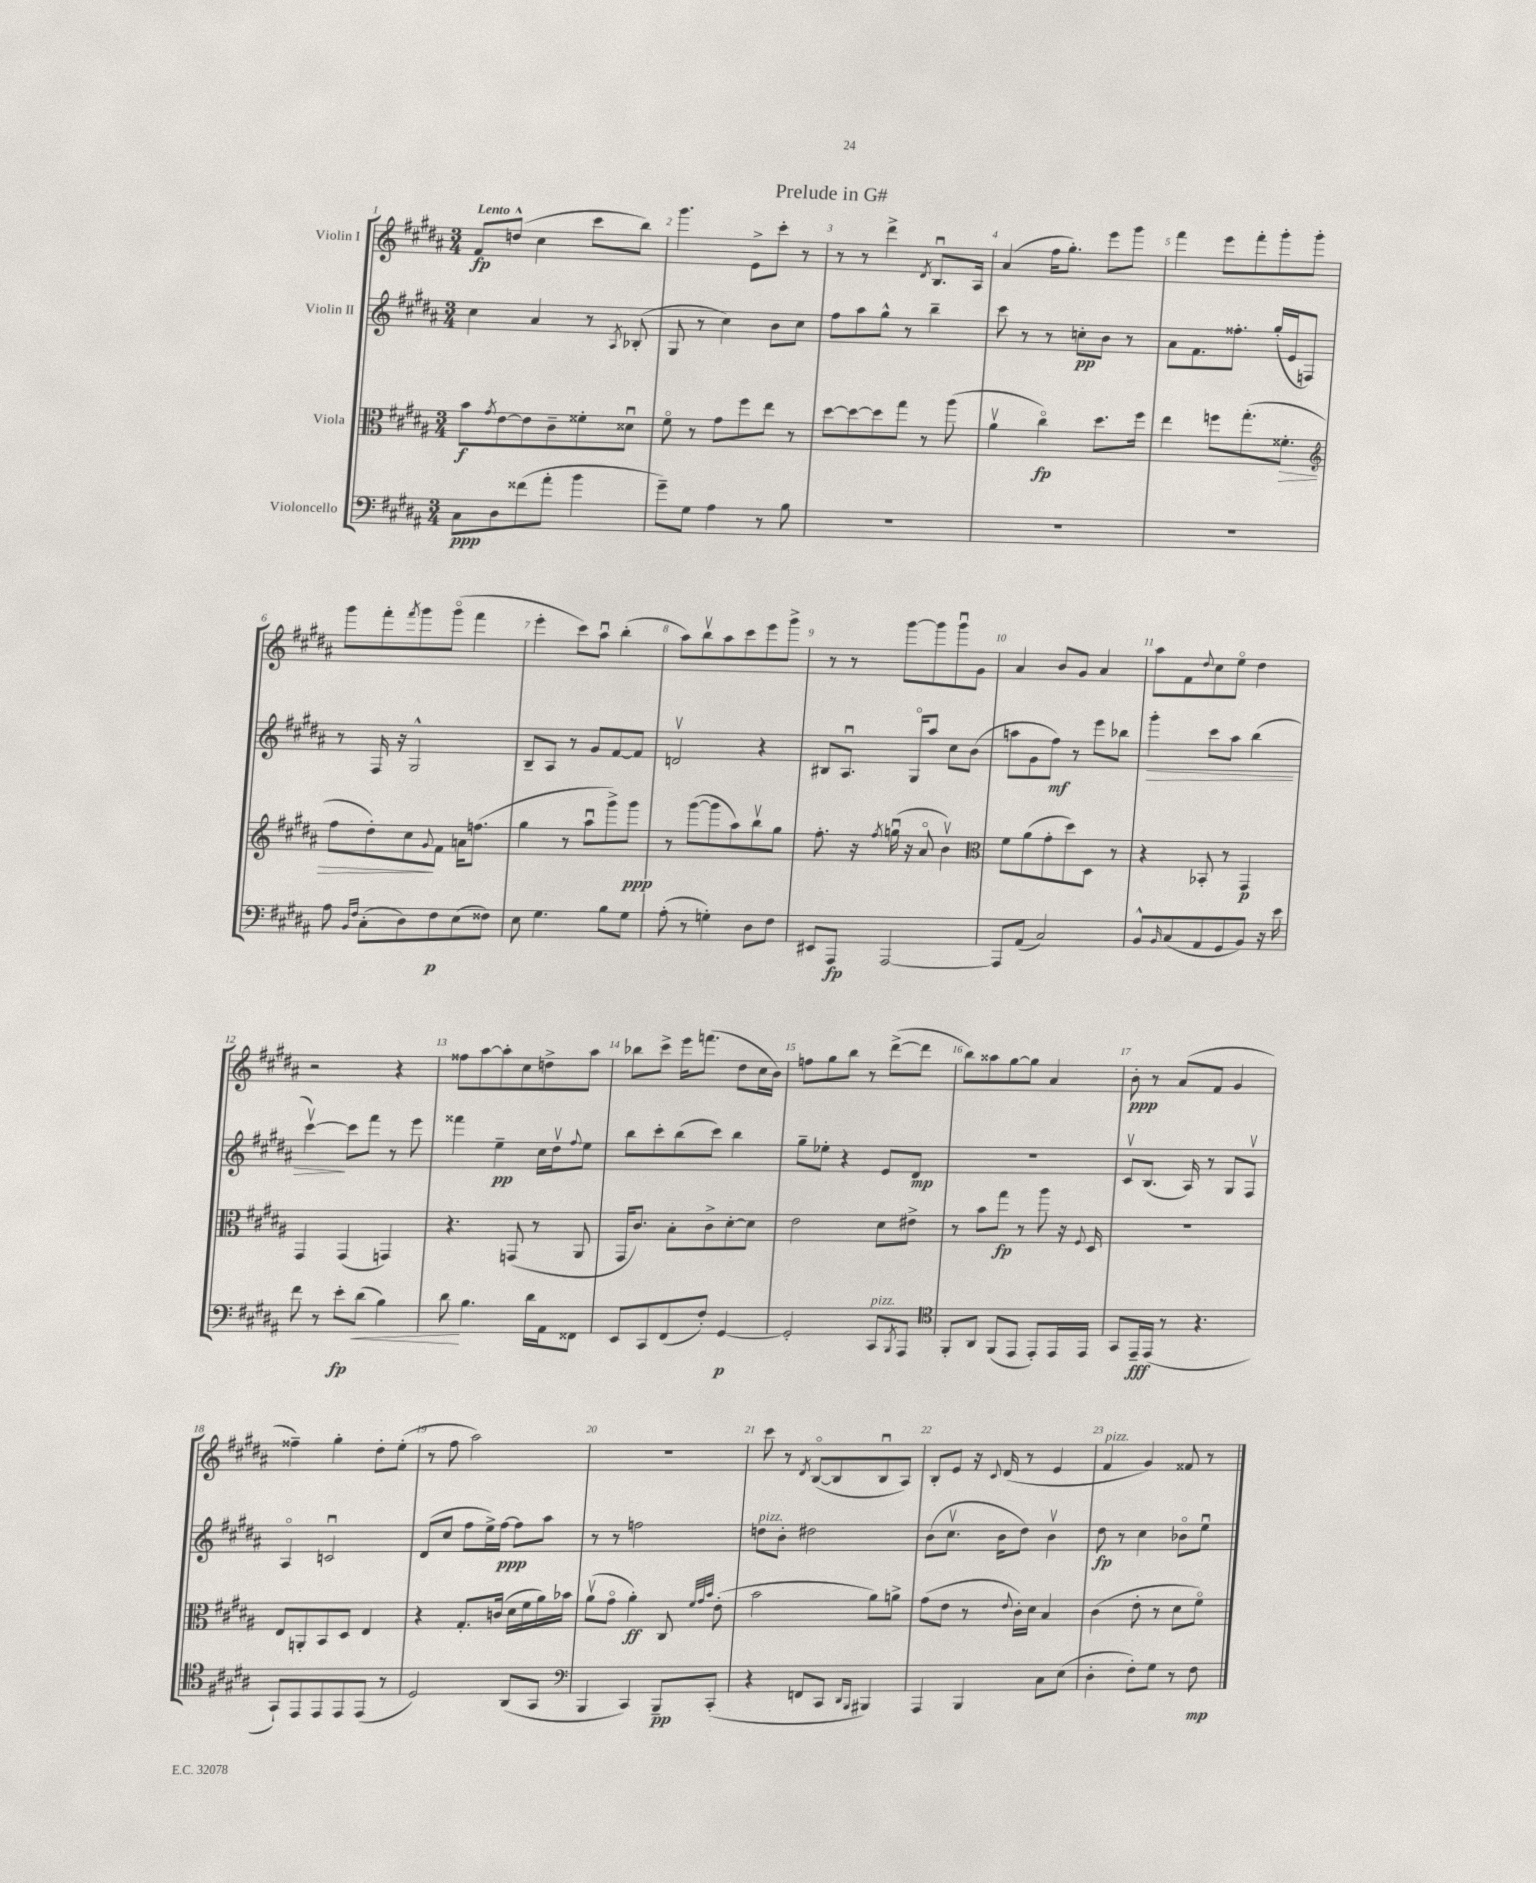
\header { title = "Prelude in G#" }
<<
\new StaffGroup <<
\new Staff = "s0" \with { instrumentName = "Violin I" } {
    \clef treble \key b \major \numericTimeSignature \time 3/4 \tempo "Lento"
    fis'8\fp d''8-^( cis''4 cis'''8 b''8) |
    gis'''4. e'8-> cis'''8-. r8 |
    r8 r8 dis'''4-> \acciaccatura { dis'8 } b8.\downbow ais16 |
    ais'4( fis''16 gis''8.-.) e'''8 gis'''8 |
    fis'''4 e'''8 fis'''8-. gis'''8-. gis'''8-. |
    gis'''8 fis'''8-. \acciaccatura { fis'''8 } gis'''8 gis'''8\flageolet( fis'''4 |
    e'''4-. cis'''8) ais''8\downbow b''4-.( |
    ais''8) b''8\upbow ais''8 cis'''8 e'''8 gis'''8-> |
    r8 r8 gis'''8~ gis'''8 gis'''8\downbow gis'8 |
    ais'4 b'8 gis'8 ais'4 |
    ais''8 fis'8 \appoggiatura { dis''8 } cis''8 e''8\flageolet dis''4 |
    r2 r4 |
    fisis''8 ais''8~ ais''8-. cis''8 d''8-> ais''8 |
    bes''8 cis'''8-> e'''16 f'''8.( dis''8 cis''16 b'16) |
    f''8 gis''8 b''8 r8 dis'''8~->( dis'''8 |
    b''8) aisis''8 gis''8~ gis''8 ais'4 |
    b'8-.\ppp r8 ais'8( fis'8 gis'4 |
    fisis''4--) gis''4-. dis''8-. e''8-.( |
    r8 fis''8 ais''2) |
    R2. |
    cis'''8 r8 \acciaccatura { dis'8 } b8~\flageolet( b8 b8\downbow ais8) |
    b8-. e'8 r16 \appoggiatura { cis'8 } dis'16( r8 e'4 |
    fis'4^\markup { \italic "pizz." } gis'4) fisis'8 r8 \bar "|." |
}
\new Staff = "s1" \with { instrumentName = "Violin II" } {
    \clef treble \key b \major \numericTimeSignature \time 3/4
    cis''4 ais'4 r8 \acciaccatura { ais8 } bes8-.( |
    gis8 r8 cis''4) b'8 cis''8 |
    fis''8 ais''8 gis''8-^ r8 b''4-- |
    cis'''8 r8 r8 c''8-.\pp b'8 r8 |
    ais'8 fis'8. fisis''8.-. gis''16-.( e'16 f8) |
    r8 fis16 r16 gis2-^ |
    b8-- ais8 r8 gis'8 fis'8~ fis'8 |
    d'2\upbow r4 |
    bis8 ais8.\downbow gis16\flageolet ais''8 cis''8 b'8( |
    a''8 gis'8 fis''8\mf) r8 e'''8 bes''8 |
    gis'''4-.\> cis'''8 ais''8 b''4( |
    cis'''4~\upbow\!) cis'''8 fis'''8 r8 e'''8 |
    fisis'''4 e''4--\pp cis''16 dis''16\upbow \appoggiatura { fis''8 } e''8 |
    b''8 cis'''8-. b''8( cis'''8) b''4 |
    gis''8-- ees''8-. r4 e'8 dis'8\mp |
    R2. |
    cis'8\upbow b8.( ais16) r8 gis8 fis8\upbow |
    ais4\flageolet c'2\downbow |
    dis'8( cis''8 fis''8 e''16->) fis''16~\ppp fis''8 ais''8 |
    r8 r8 f''2 |
    d''8^\markup { \italic "pizz." } b'8-. dis''2 |
    b'8( cis''8.\upbow b'16 dis''8) b'4\upbow |
    dis''8\fp r8 cis''4 bes'8\flageolet e''8\downbow \bar "|." |
}
\new Staff = "s2" \with { instrumentName = "Viola" } {
    \clef alto \key b \major \numericTimeSignature \time 3/4
    b'8\f \acciaccatura { gis'8 } e'8~ e'8 cis'8-- fisis'8-. disis'8\downbow |
    fis'8\flageolet r8 gis'8 fis''8 e''8 r8 |
    dis''8~ dis''8~ dis''8 gis''8 r8 ais''8( |
    ais'4\upbow cis''4\flageolet\fp) dis''8. fis''16 |
    e''4 f''8 gis''8.-.( fisis'8.-.\> |
    \clef treble fis''8 dis''8-.) cis''8\! \appoggiatura { gis'8 } fis'8 a'16 f''8.( |
    gis''4 r8 ais''8\downbow gis'''8->) gis'''8\ppp |
    r8 gis'''8~( gis'''8 ais''8) b''8\upbow gis''8 |
    fis''8.-. r16 \acciaccatura { fis''8 } g''16\downbow( r16 ais'8\flageolet b'4\upbow) |
    \clef alto fis'8 ais'8( gis'8-. dis''8) dis8 r8 |
    r4 bes,8-. r8 gis,4\p |
    gis,4 gis,4( g,4) |
    r4. g,8( r8 ais,8 |
    gis,16 cis'8.) b8-. cis'8-> dis'8~-. dis'8 |
    e'2 dis'8 eis'8-> |
    r8 b'8 gis''8\fp r8 ais''8 r16 \appoggiatura { fis8 } dis16 |
    R2. |
    e8 a,8-. b,8 dis8 e4 |
    r4 gis8.-. c'16( dis'16 fis'16 ais'16) bes'16 |
    ais'8\upbow( gis'8\flageolet ais'4-.\ff) cis8 \grace { fis'32 gis'32 b'32 } e'8-.( |
    b'2 ais'8) a'8-> |
    gis'8( e'8 r8 \appoggiatura { e'8 } cis'16-.) dis'16 b4 |
    cis'4( e'8-. r8 dis'8 fis'8\flageolet) \bar "|." |
}
\new Staff = "s3" \with { instrumentName = "Violoncello" } {
    \clef bass \key b \major \numericTimeSignature \time 3/4
    cis8\ppp dis8 fisis'8( ais'8-. b'4 |
    gis'8--) gis8 ais4 r8 b8 |
    R2. |
    R2. |
    R2. |
    ais8 \grace { b,16 fis16 } cis8-.( dis8) fis8\p e8( fisis8) |
    e8 gis4. b8 gis8 |
    ais8-.( r8 g4-.) dis8 fis8 |
    eis,8 ais,,8\fp ais,,2~ |
    ais,,8 ais,8( cis2) |
    b,8-^ \grace { b,16 } cis8( ais,8 gis,8 b,8) r16 e'16 |
    fis'8 r8 e'8-.\fp\< dis'8( b4) |
    dis'8\! b4. dis'16 ais,16 fisis,8 |
    e,8 cis,8 fis,8( fis8-.) gis,4~\p |
    gis,2-. cis,8^\markup { \italic "pizz." } \acciaccatura { b,,8 } ais,,8 |
    \clef tenor fis,8-. ais,8 fis,8( e,8 e,8-.) e,16 e,16 |
    gis,8 e,16--\fff e,16( r8 r4. |
    gis,8-!) e,8 e,8 e,8 e,8( r8 |
    dis2) ais,8( gis,8 |
    \clef bass b,,4 cis,4) b,,8--\pp cis,8-.( |
    r4 f,8 cis,8 \grace { dis,16 b,,16 } bis,,4) |
    ais,,4 b,,4 cis8 e8( |
    dis4-. fis8-.) gis8 r8 fis8\mp \bar "|." |
}
>>
>>
\layout { \context { \Score \override BarNumber.break-visibility = ##(#f #t #t) barNumberVisibility = #all-bar-numbers-visible } }
